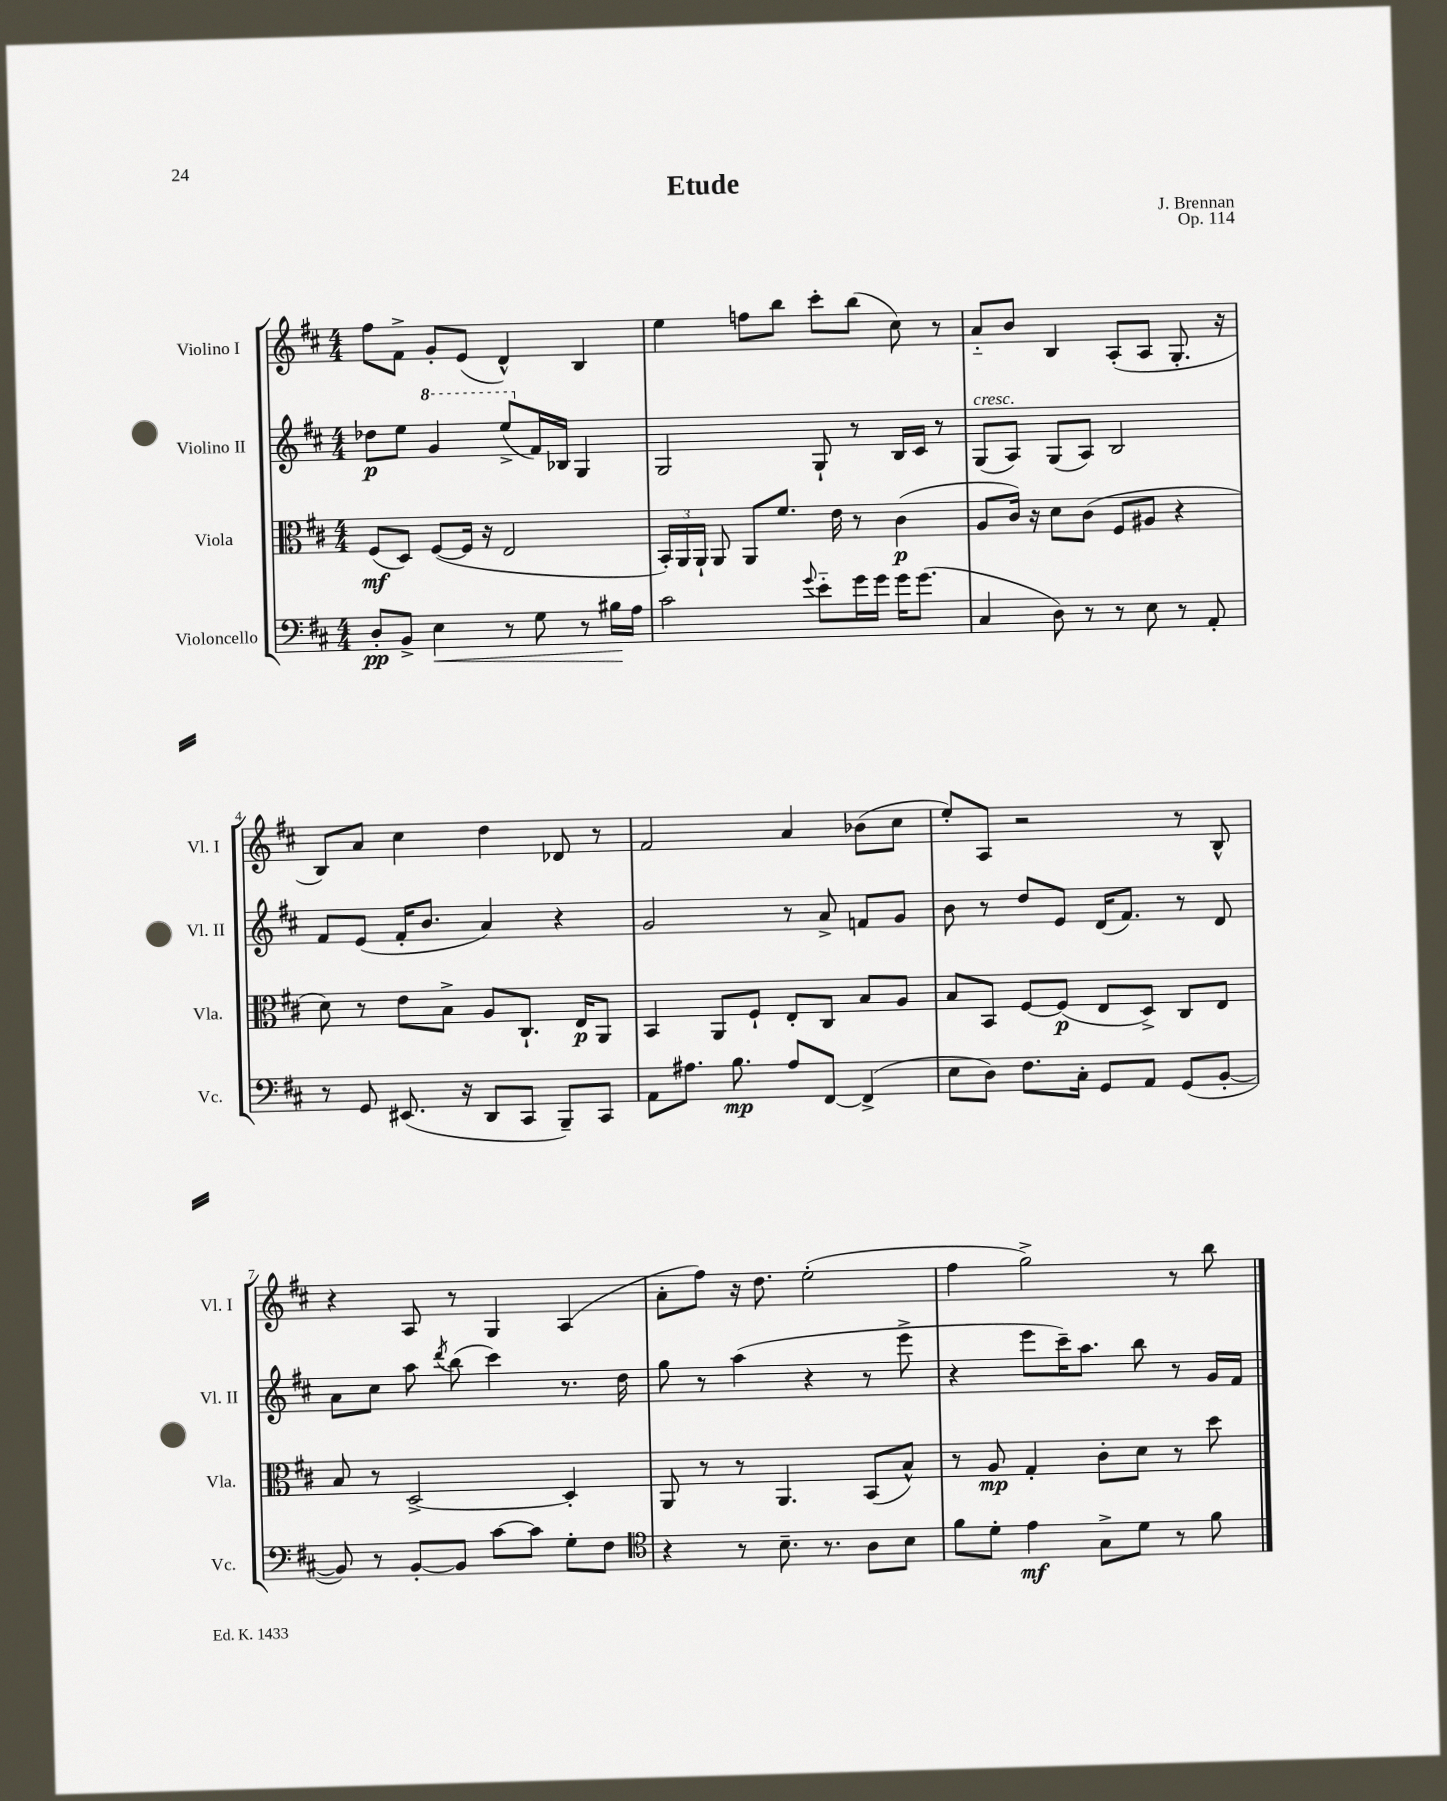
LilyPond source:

\header { title = "Etude" composer = "J. Brennan" opus = "Op. 114" }
<<
\new StaffGroup <<
\new Staff = "s0" \with { instrumentName = "Violino I" shortInstrumentName = "Vl. I" } {
    \clef treble \key d \major \numericTimeSignature \time 4/4
    \autoBeamOff fis''8[ fis'8]-> g'8[-. e'8]( d'4-^) b4 |
    e''4 f''8[ b''8] cis'''8[-. b''8]( cis''8) r8 |
    a'8[-_ b'8] b4 a8[-.( a8] g8.-. r16 |
    b8[) a'8] cis''4 d''4 des'8 r8 |
    fis'2 a'4 bes'8[( cis''8] |
    e''8[-.) a8] r2 r8 b8-^ |
    r4 a8 r8 g4 a4( |
    a'8[-. fis''8]) r16 d''8. e''2-.( |
    fis''4 g''2->) r8 b''8 \bar "|." |
}
\new Staff = "s1" \with { instrumentName = "Violino II" shortInstrumentName = "Vl. II" } {
    \clef treble \key d \major \numericTimeSignature \time 4/4
    \autoBeamOff des''8[\p e''8] \ottava #1 g''4 e'''8[->( \ottava #0 fis'16) bes16] g4 |
    g2 g8-! r8 b16[ cis'16] r8 |
    g8[^\markup { \italic "cresc." }( a8]) g8[( a8]) b2 |
    fis'8[ e'8]( fis'16[-. b'8.] a'4) r4 |
    g'2 r8 a'8-> f'8[ g'8] |
    b'8 r8 d''8[ e'8] d'16[( fis'8.]) r8 d'8 |
    a'8[ cis''8] a''8 \acciaccatura { d'''8 } b''8( cis'''4) r8. d''16 |
    g''8 r8 a''4( r4 r8 e'''8-> |
    r4 e'''8[ cis'''16--) a''8.] b''8 r8 g'16[ fis'16] \bar "|." |
}
\new Staff = "s2" \with { instrumentName = "Viola" shortInstrumentName = "Vla." } {
    \clef alto \key d \major \numericTimeSignature \time 4/4
    \autoBeamOff fis8[\mf( d8]) fis8[~( fis16] r16 e2 |
    \tuplet 3/2 { b,16[-.) a,16 a,16]-! } a,8 a,8[ fis'8.] e'16 r8 cis'4\p( |
    a8[ cis'16]) r16 d'8[ cis'8]( fis8[ ais8] r4 |
    d'8) r8 e'8[ b8]-> a8[ cis8.]-! e16[\p a,8] |
    b,4 a,8[ fis8]-! e8[-. cis8] b8[ a8] |
    b8[ b,8] fis8[~ fis8]\p( e8[ d8]->) cis8[ e8] |
    b8 r8 d2~-> d4-. |
    a,8 r8 r8 a,4. b,8[( b8]-^) |
    r8 a8\mp g4-. cis'8[-. d'8] r8 d''8 \bar "|." |
}
\new Staff = "s3" \with { instrumentName = "Violoncello" shortInstrumentName = "Vc." } {
    \clef bass \key d \major \numericTimeSignature \time 4/4
    \autoBeamOff d8[-.\pp b,8]-> e4\< r8 g8 r8 bis16[\! a16] |
    cis'2 \appoggiatura { g'8 } e'8[-_ g'16 g'16] g'16[ g'8.]( |
    cis4 d8) r8 r8 e8 r8 a,8-. |
    r8 g,8 eis,8.( r16 d,8[ cis,8] b,,8[--) cis,8] |
    a,8[ ais8.] b8.\mp ais8[ fis,8]~ fis,4->( |
    e8[ d8]) fis8.[ cis16]-. g,8[ a,8] g,8[( b,8]~-. |
    b,8) r8 b,8[~-. b,8] cis'8[~ cis'8] g8[-. fis8] |
    \clef tenor r4 r8 b8.-- r8. a8[ b8] |
    fis'8[ d'8]-. e'4\mf g8[-> d'8] r8 fis'8 \bar "|." |
}
>>
>>
